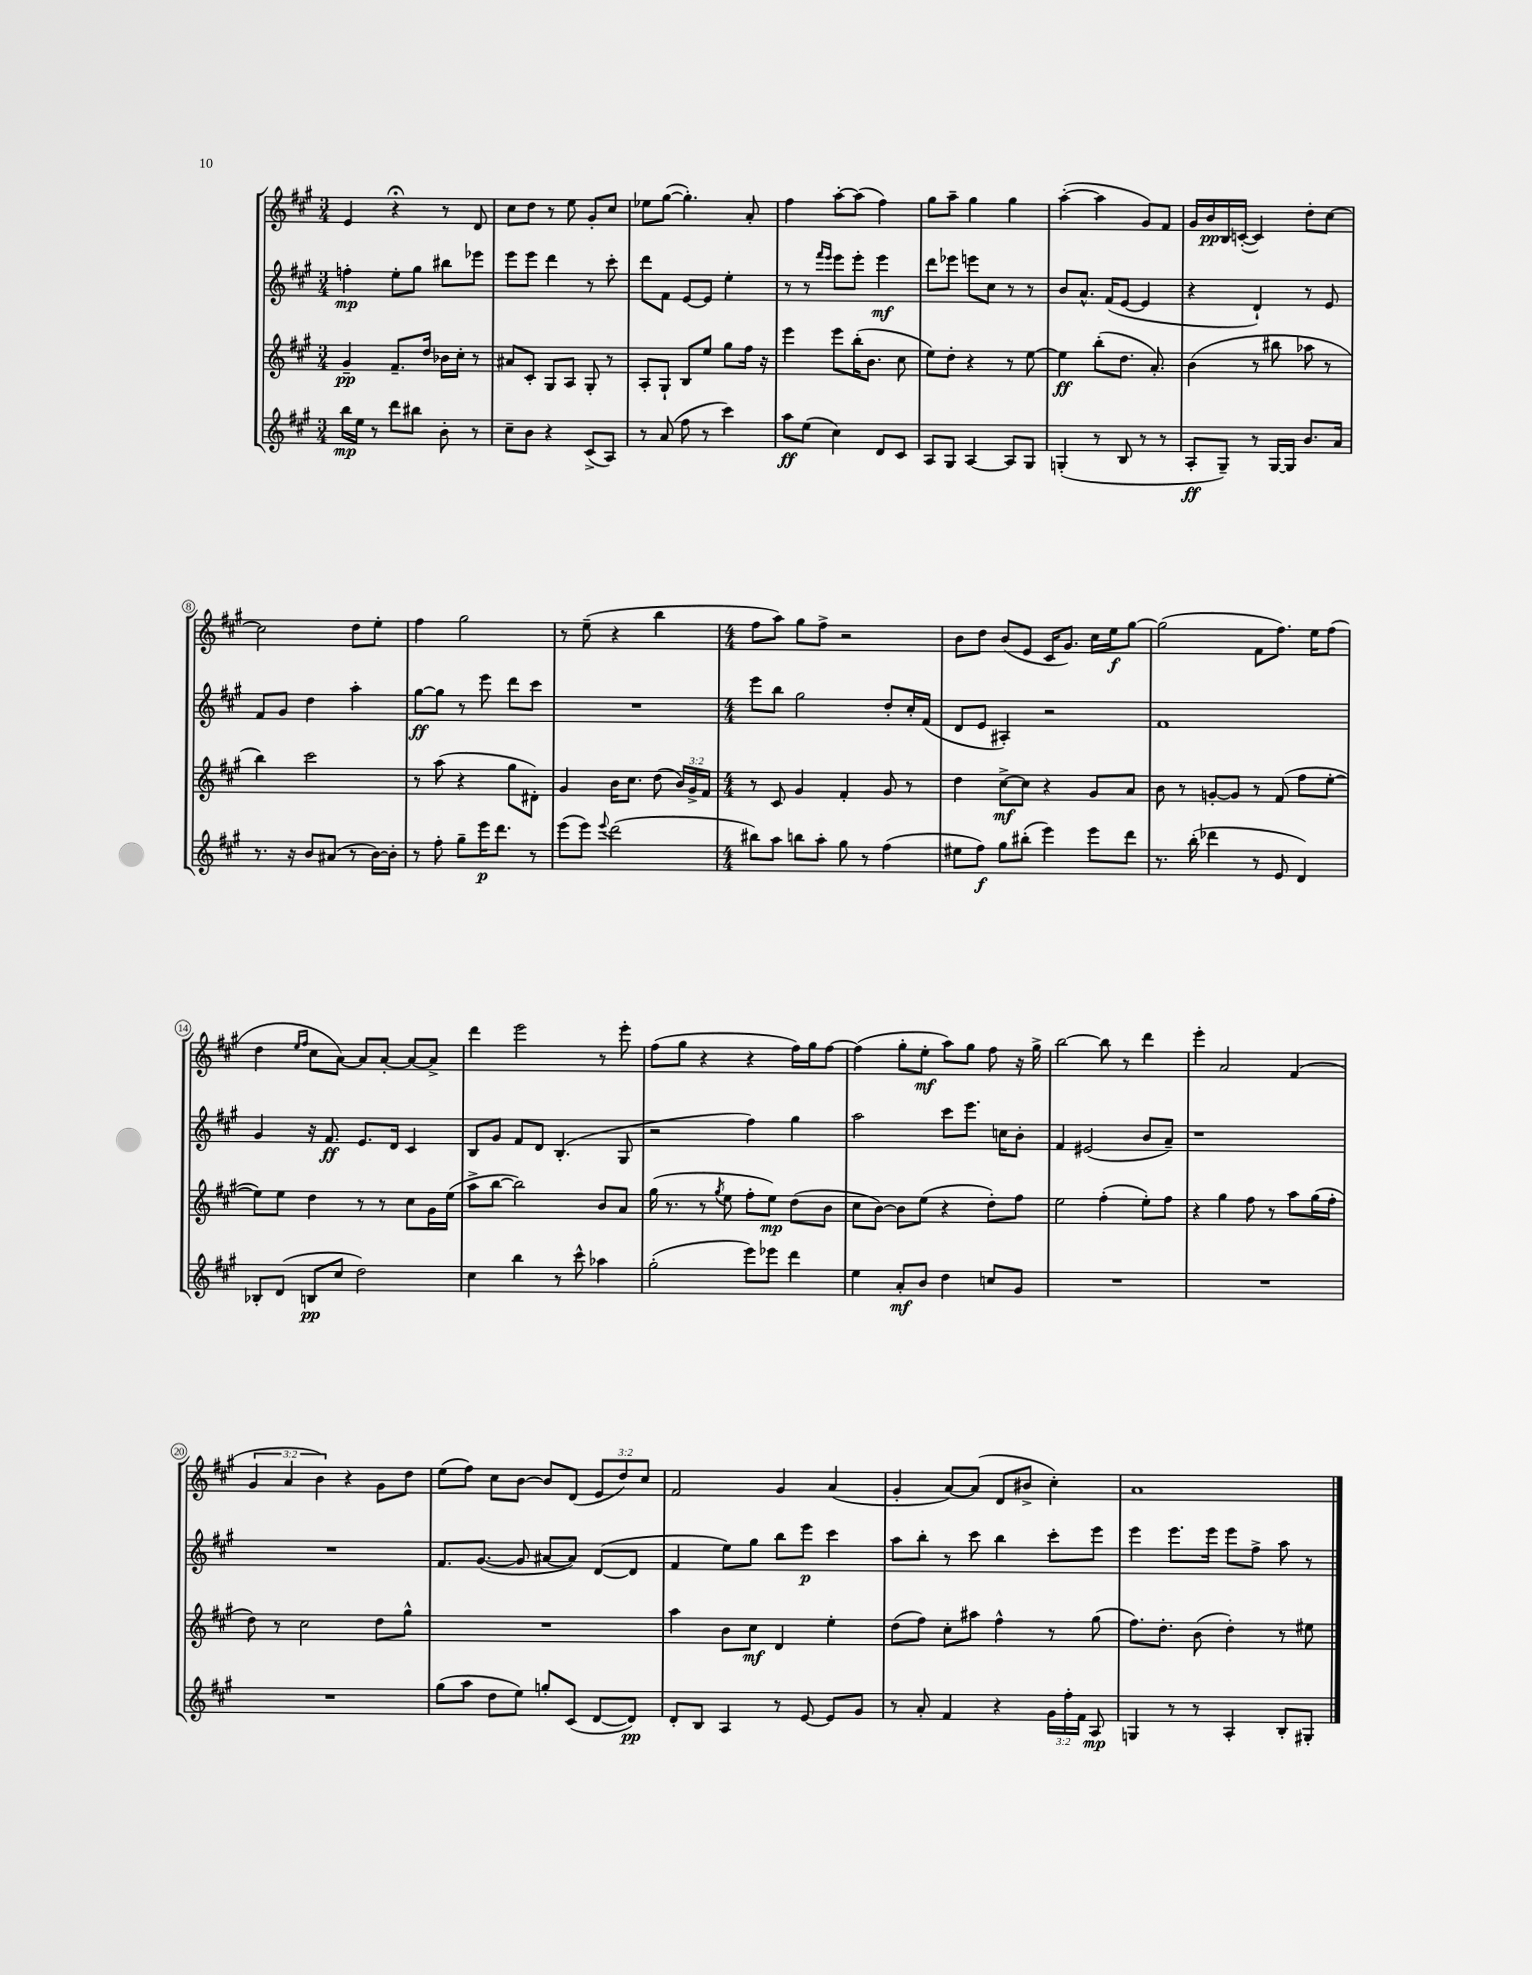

**kern	**kern	**kern	**kern
*staff4	*staff3	*staff2	*staff1
*clefG2	*clefG2	*clefG2	*clefG2
*k[f#c#g#]	*k[f#c#g#]	*k[f#c#g#]	*k[f#c#g#]
*M3/4	*M3/4	*M3/4	*M3/4
16bb	4g#~	4ff'	4e
16ee	.	.	.
8r	.	.	.
8ddd	8.f#~	8ee'	4r;
8bb#	.	8gg#	.
.	16dd	.	.
8b'	16b-	8bb#	8r
.	16cc#'	.	.
8r	8r	8eee-	8d
=	=	=	=
8cc#~	8a#	8eee	8cc#
8b	8c#'	8eee	8dd
4r	8G#	4ddd	8r
.	8A	.	8ee
(8c#^	8G#'	8r	8g#'
8A)	8r	8ccc#'	8cc#
=	=	=	=
8r	8A'	8ddd	8ee-
(8a	8G#`	8f#	([8gg#
8ff#	8B	[8e	4.gg#'])
8r	8ee	8e]	.
4ccc#)	8gg#	4ee'	.
.	16ff#	.	8a'
.	16r	.	.
=	=	=	=
8aa	4eee	8r	4ff#
(8ee	.	8r	.
.	.	16qqfff#	.
.	.	16qqeee	.
4cc#)	8eee	8eee	[8aa'
.	(16bb'	8eee'	(8aa]
.	8.b	.	.
8d	.	4eee	4ff#)
8c#	8cc#	.	.
=	=	=	=
8A	8ee)	8ddd	8gg#
8G#	8dd'	8eee-	8aa~
[4A	4r	8eee	4gg#
.	.	8cc#	.
8A]	8r	8r	4gg#
8G#	[8ee	8r	.
=	=	=	=
(4G'	4ee]	8b	([4aa'
.	.	8.a^^	.
8r	(8bb'	.	4aa]
.	.	(16f#	.
8B	8.dd	[8e	.
8r	.	4e]	8g#)
.	8.a')	.	.
8r	.	.	8f#
=	=	=	=
8A'	(4b	4r	16g#
.	.	.	16b
8G#~)	.	.	16B
.	.	.	([16c'
8r	8r	4d`)	4c])
[16G#	8bb#	.	.
16G#]	.	.	.
8.b	8aa-	8r	8dd'
.	8r	8e	[8cc#
16a	.	.	.
=	=	=	=
8.r	4bb)	8f#	2cc#]
.	.	8g#	.
16r	.	.	.
8b	2ccc#	4dd	.
(8a#	.	.	.
8r	.	4aa'	8dd
[16b)	.	.	8ee'
16b']	.	.	.
=	=	=	=
8r	8r	[8gg#	4ff#
8ff#'	(8aa	8gg#]	.
8gg#~	4r	8r	2gg#
16eee	.	8eee	.
8.ddd	.	.	.
.	8gg#	8ddd	.
8r	8d#')	8ccc#	.
=	=	=	=
(8eee	4g#	2.r	8r
8eee)	.	.	(8ee~
8qqeee	.	.	.
(2ddd	16b	.	4r
.	8.cc#	.	.
.	(8dd	.	4bb
.	24b)	.	.
.	24g#^	.	.
.	24f#	.	.
=	=	=	=
*M4/4	*M4/4	*M4/4	*M4/4
8bb#)	8r	8eee	8ff#
8aa	8c#	8bb	8aa)
8bb	4g#	2gg#	8gg#
8aa'	.	.	8ff#^
8gg#	4f#'	.	2r
8r	.	.	.
(4ff#	8g#	8dd'	.
.	8r	16cc#'	.
.	.	(16f#	.
=	=	=	=
8ee#	4dd	8d	8b
8ff#)	.	8e	8dd
8gg#	[8cc#^	4A#')	(8b
(8bb#'	8cc#]	.	8e
4eee)	4r	2r	16c#
.	.	.	8.g#)
8eee	8g#	.	16cc#
.	.	.	16ee
8ddd	8a	.	[8gg#
=	=	=	=
8.r	8b	1f#	(2gg#]
.	8r	.	.
(16bb'	.	.	.
4ddd-	[8g'	.	.
.	8g]	.	.
8r	8r	.	8f#
8e	(8f#	.	8.ff#)
4d)	8ff#	.	.
.	.	.	16ee
.	[8ee'	.	(8ff#
=	=	=	=
8B-'	8ee])	4g#	4dd
(8d	8ee	.	.
.	.	.	16qqee
.	.	.	16qqff#
8B	4dd	16r	8cc#
.	.	8.f#	.
8cc#	.	.	[8a)
2dd)	8r	8.e	8a]
.	8r	.	[8a'
.	.	16d	.
.	8cc#	4c#	8a_
.	16g#	.	8a^]
.	(16ee	.	.
=	=	=	=
4cc#	8aa^	8B	4ddd
.	[8bb	8g#	.
4bb	2bb])	8f#	2eee
.	.	8d	.
8r	.	(4.B'	.
8ccc#^^	.	.	.
4aa-	8b	.	8r
.	8a	8G#	8eee'
=	=	=	=
(2gg#'	(16gg#	2r	(8ff#
.	8.r	.	.
.	.	.	8gg#
.	8r	.	4r
.	8qgg#	.	.
.	8ee	.	.
8eee)	8ff#'	4ff#)	4r
8eee-	8ee)	.	.
4ddd	(8dd	4gg#	16ff#)
.	.	.	16gg#
.	8b	.	[8ff#
=	=	=	=
4ee	8cc#	2aa	(4ff#]
.	[8b)	.	.
8a'	8b]	.	8gg#'
8b	(8ee	.	8ee'
4dd	4r	8ccc#	8aa)
.	.	8.eee	8gg#
8cc	8dd')	.	8ff#
.	.	16cc	.
8g#	8ff#	8b'	16r
.	.	.	16gg#^
=	=	=	=
1r	2ee	4f#	[2bb
.	.	(2e#	.
.	(4ff#'	.	8bb]
.	.	.	8r
.	8ee')	8b	4ddd
.	8ff#	8a~)	.
=	=	=	=
1r	4r	1r	4eee'
.	4gg#	.	2a
.	8ff#	.	.
.	8r	.	.
.	8aa	.	(4f#
.	(16gg#	.	.
.	16ff#'	.	.
=	=	=	=
1r	8dd)	1r	6g#
.	8r	.	.
.	.	.	6a
.	2cc#	.	.
.	.	.	6b)
.	.	.	4r
.	8dd	.	8g#
.	8gg#^^	.	8dd
=	=	=	=
(8gg#	1r	8.f#	(8ee
8aa	.	.	8ff#)
.	.	([8.g#	.
8dd	.	.	8cc#
8ee)	.	8g#]	[8b
8gg'	.	[8a#	8b]
(8c#	.	8a#])	(8d
[8d	.	([8d	12e
.	.	.	12dd)
8d])	.	8d]	.
.	.	.	12cc#
=	=	=	=
8d'	4aa	4f#	2f#
8B	.	.	.
4A	8b	8ee)	.
.	8cc#	8gg#	.
8r	4d	8bb	4g#
[8e	.	8eee	.
8e]	4ee'	4ccc#	(4a
8g#	.	.	.
=	=	=	=
8r	(8dd	8aa	4g#'
8a'	8ff#)	8bb'	.
4f#	8cc#'	8r	[8a)
.	8aa#	8ccc#	(8a]
4r	4ff#^^	4bb	8d
.	.	.	8b#^
24g#	8r	8ccc#'	4cc#')
24ff#'	.	.	.
24f#	.	.	.
8A	(8gg#	8eee	.
=	=	=	=
4G	8.ff#)	4eee	1a
.	8.dd'	.	.
8r	.	8.eee	.
8r	(8b	.	.
.	.	16eee	.
4A'	4dd')	8eee	.
.	.	8ff#^	.
8B'	8r	8aa	.
8G#'	8ee#	8r	.
==	==	==	==
*-	*-	*-	*-
